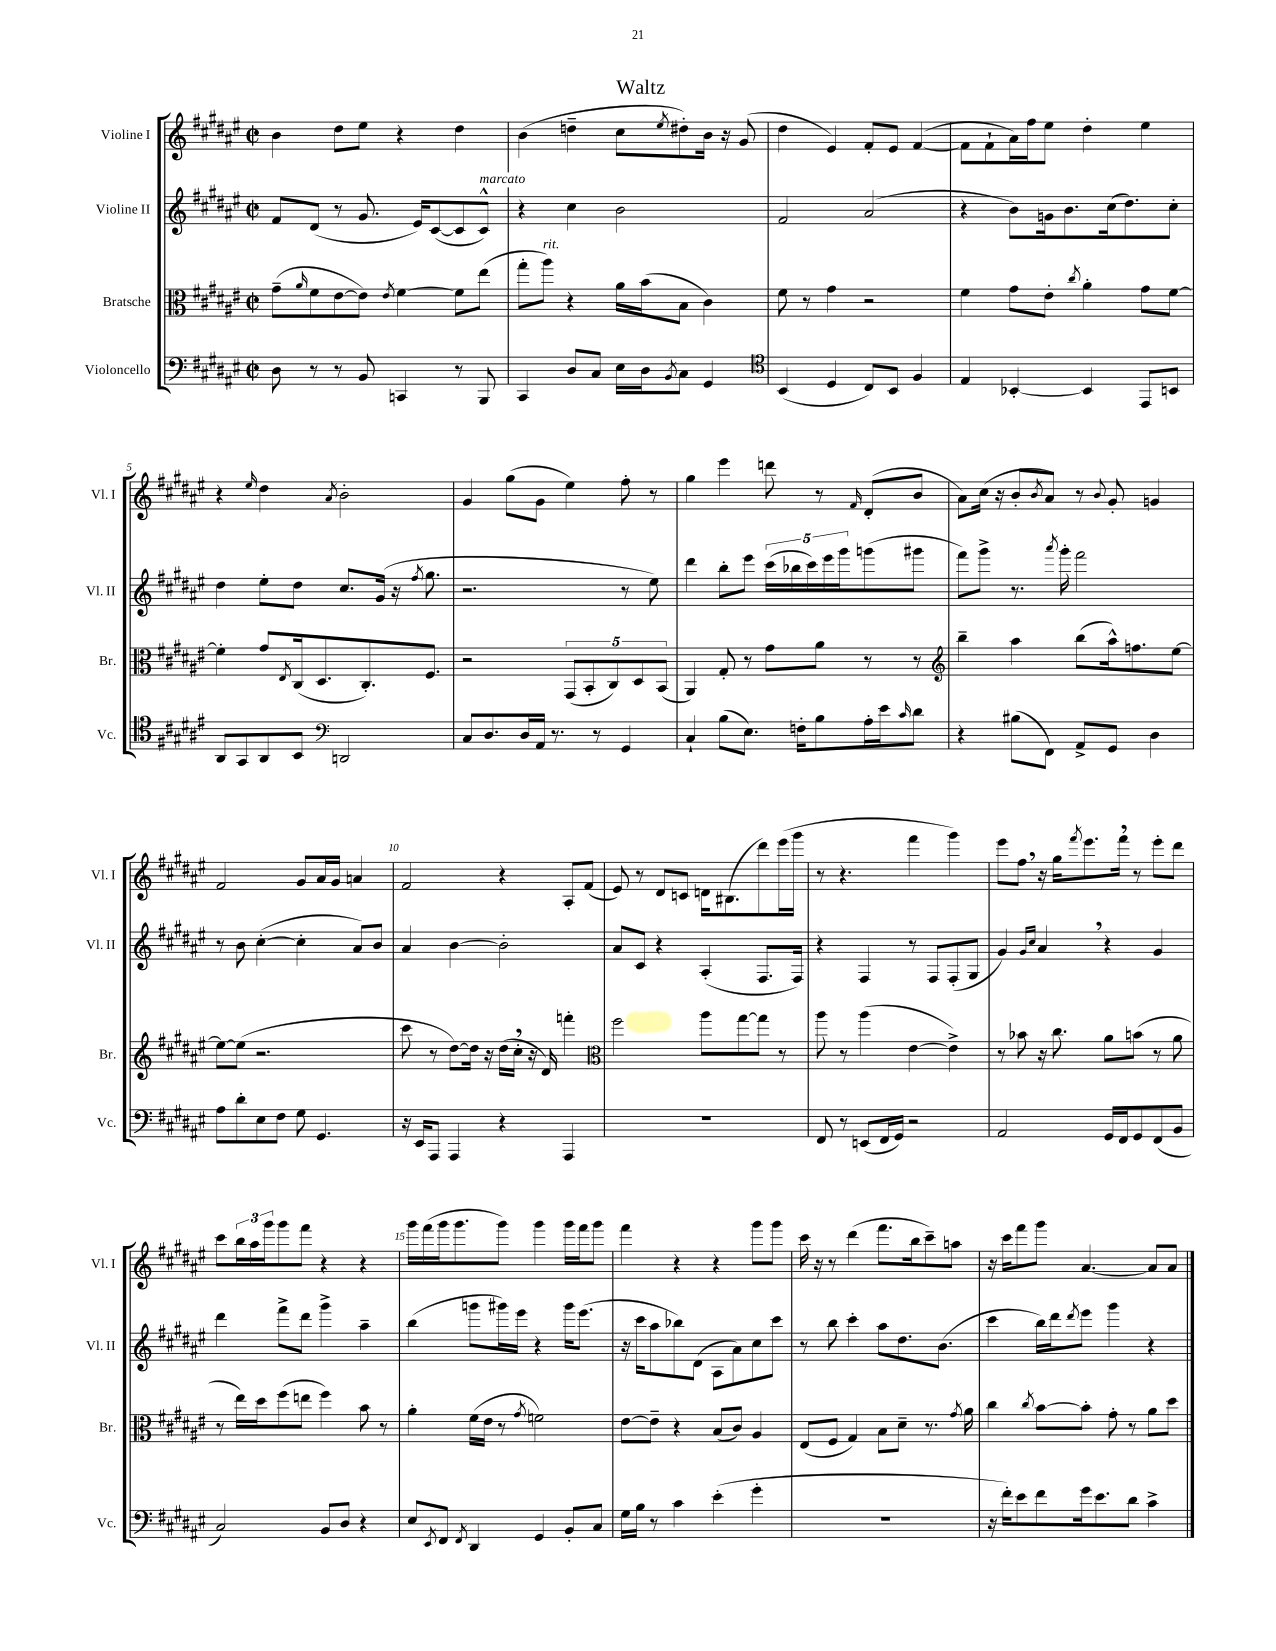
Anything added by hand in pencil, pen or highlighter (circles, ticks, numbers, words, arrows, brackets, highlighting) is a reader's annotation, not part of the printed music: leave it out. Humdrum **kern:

**kern	**kern	**kern	**kern
*part4	*part3	*part2	*part1
*staff4	*staff3	*staff2	*staff1
*I"Violoncello	*I"Bratsche	*I"Violine II	*I"Violine I
*I'Vc.	*I'Br.	*I'Vl. II	*I'Vl. I
*clefF4	*clefC3	*clefG2	*clefG2
*k[f#c#g#d#a#e#]	*k[f#c#g#d#a#e#]	*k[f#c#g#d#a#e#]	*k[f#c#g#d#a#e#]
*M2/2	*M2/2	*M2/2	*M2/2
*met(c|)	*met(c|)	*met(c|)	*met(c|)
=1	=1	=1	=1
8D#\	(8g#~\L	8f#/L	4b\
.	16qqa#/	.	.
8r	8f#\	(8d#/J	.
8r	[8e#\	8r	8dd#\L
8BB/	8e#\J])	8.g#/	8ee#\J
.	8qe#/	.	.
4CCn/	[4f#\	.	4r
.	.	16e#/KL)	.
.	.	([8c#/	.
8r	8f#\L]	8c#/]	4dd#\
!	!	!LO:TX:a:i:t=marcato	!
8BBB/	(8ee#\J	8c#^^/J)	.
=2	=2	=2	=2
4CC#/	8gg#'\L	4r	(4b\
!	!LO:TX:a:i:t=rit.	!	!
.	8aa#\J)	.	.
8D#/L	4r	4cc#\	4ddn~\
8C#/J	.	.	.
16E#\LL	16a#\LL	2b\	8cc#\L
16D#\J	(16b\J	.	.
8qBB/	.	.	8qee#/
8C#\J	8B\J	.	8dd#X'\)
4GG#/	4c#\)	.	16b\Jk
.	.	.	16r
.	.	.	(8g#/
=3	=3	=3	=3
*clefC4	*	*	*
(4BB/	8f#\	2f#/	4dd#\
.	8r	.	.
4D#/	4g#\	.	4e#/)
8C#/L)	2r	(2a#/	8f#'/L
8BB/J	.	.	8e#/J
4F#/	.	.	([4f#/
=4	=4	=4	=4
4E#/	4f#\	4r	8f#\L]
.	.	.	8f#`\
[4BB-X'/	8g#\L	8b\L)	16a#\L)
.	.	.	16ff#\J
.	8e#'\J	16gn\k	8ee#\J
.	.	8.b\	.
.	8qcc#/	.	.
4BB-/]	4a#'\	.	4dd#'\
.	.	(16cc#\k	.
.	.	8.dd#\)	.
8EE#/L	8g#\L	.	4ee#\
8BBn/J	[8f#\J	8cc#'\J	.
!!LO:LB:g=z
=5	=5	=5	=5
8AA#/L	4f#'\]	4dd#\	4r
8GG#/	.	.	.
.	.	.	16qqee#/
8AA#/	8g#/L	8ee#'\L	4dd#\
.	8qE#/	.	.
8BB/J	(16C#/k	8dd#\J	.
.	8.D#/	.	.
*clefF4	*	*	*
.	.	.	8qa#/
2DDn/	.	8.cc#/L	2b'\
.	8.C#'/)	.	.
.	.	(16g#/Jk	.
.	.	16r	.
.	.	8qff#/	.
.	8.F#/J	8.gg#\	.
=6	=6	=6	=6
8C#/L	2r	2.r	4g#/
8.D#/	.	.	.
.	.	.	(8gg#\L
16D#/L	.	.	.
16AA#/JJ	.	.	8g#\J
8.r	.	.	.
.	(10GG#/L	.	4ee#\)
.	10BB'/	.	.
8r	.	.	.
.	10C#/)	.	.
4GG#/	.	8r	8ff#'\
.	10D#/	.	.
.	.	8ee#\)	8r
.	(10BB/J	.	.
=7	=7	=7	=7
4C#`/	4AA#/)	4ddd#\	4gg#\
(8B\L	8G#'/	8bb'\L	4eee#\
8.E#\J)	8r	8eee#\J	.
.	8g#\L	(20ccc#\LL	8dddn\
.	.	20bb-X\	.
16Fn'\KL	.	.	.
.	.	20ccc#\)	.
8B\	8a#\J	.	8r
.	.	20eee#\	.
.	.	20ggg#\J	.
.	.	.	16qqf#/
16A#'\L	8r	(8gggn\	(8d#'/L
16e#\J	.	.	.
16qqc#/	.	.	.
8d#\J	8r	8ggg#X\J	8b/J
=8	=8	=8	=8
*	*clefG2	*	*
4r	4bb~\	8fff#\L)	8a#\L)
.	.	8ggg#^\J	(16cc#\Jk
.	.	.	16r
(8B#X\L	4aa#\	8.r	8b'/L
.	.	.	8qb/
8FF#\J)	.	.	8a#/J)
.	.	8qaaa#/	.
.	.	16ggg#'\	.
8AA#^/L	(8bb\L	2fff#\	8r
.	.	.	8qqb/
8GG#/J	16aa#^^\k)	.	8g#'/
.	8.ffn\	.	.
4D#\	.	.	4gn/
.	[8ee#\J	.	.
!!LO:LB:g=z
=9	=9	=9	=9
8A#\L	8ee#\L_	8r	2f#/
8d#'\	(8ee#\J]	8b\	.
8E#\	2.r	([4cc#'\	.
8F#\J	.	.	.
8G#\	.	4cc#'\]	8g#/L
4.GG#/	.	.	16a#/L
.	.	.	16g#/JJ
.	.	8a#/L)	4an/
.	.	8b/J	.
=10	=10	=10	=10
16r	8ccc#\	4a#/	2f#/
16EE#/KL	.	.	.
8AAA#/J	8r	.	.
4AAA#/	[8dd#\L)	[4b\	.
.	16dd#\Jk]	.	.
.	16r	.	.
4r	(16dd#\LL	2b'\]	4r
.	16cc#',\JJ	.	.
.	16r	.	.
.	16d#/)	.	.
4AAA#/	4fffn'\	.	8A#'/L
.	.	.	(8f#/J
=11	=11	=11	=11
*	*clefC3	*	*
1r	2ff#\	8a#/L	8e#/)
.	.	8c#/J	8r
.	.	4r	8d#/L
.	.	.	8cn/J
.	8aa#\L	(4A#'/	16dn\KL
.	.	.	(8.B#X\
.	[8gg#\	.	.
.	8gg#\J]	8.F#/L	8ddd#\)
.	8r	.	(16eee#\L
.	.	16F#/Jk)	16ggg#\JJ
=12	=12	=12	=12
8FF#/	8aa#\	4r	8r
8r	8r	.	4.r
(8EEn/L	(4aa#\	4F#/	.
16FF#/L	.	.	.
16GG#/JJ)	.	.	.
2r	[4e#\	8r	4fff#\
.	.	8F#/L	.
.	4e#^\])	(8F#'/	4ggg#\)
.	.	8G#/J	.
=13	=13	=13	=13
2AA#/	8r	4g#/)	8eee#\L
.	8b-X\	.	8ff#,\J
.	.	16qqg#/LL	.
.	.	16qqcc#/JJ	.
.	16r	4a#,/	16r
.	8.cc#\	.	16gg#\KL
.	.	.	8qfff#/
.	.	.	8.eee#\
16GG#/LL	8a#\L	4r	.
16FF#/J	.	.	16fff#,\Jk
8GG#/	(8bn\J	.	8r
(8FF#/	8r	4g#/	8eee#'\L
8BB/J	8a#\	.	8ddd#\J
!!LO:LB:g=z
=14	=14	=14	=14
2C#/)	8r	4ddd#\	8ccc#\L
.	16ee#\LL)	.	24bb\L
.	.	.	24aa#\
.	16dd#\J	.	.
.	.	.	24ggg#\J
.	(8ff#\	8fff#^\L	8ggg#\
.	8een\J	8ddd#\J	8fff#\J
8BB/L	4ff#\)	4ggg#^\	4r
8D#/J	.	.	.
4r	8b\	4aa#~\	4r
.	8r	.	.
=15	=15	=15	=15
8E#/L	4a#'\	(4bb\	16ggg#\LL
.	.	.	(16fff#\
8qEE#/	.	.	.
8FF#/J	.	.	16ggg#\J
.	.	.	8.ggg#\
8qFF#/	.	.	.
4DD#/	(16f#\LL	8gggn\L	.
.	16e#\JJ	.	.
.	8r	16ggg#X\L)	8ggg#\J)
.	.	16eee#\JJ	.
.	8qg#/	.	.
4GG#/	2fn\)	4r	4ggg#\
8BB'/L	.	16ggg#\KL	16ggg#\LL
.	.	(8.eee#\J	16fff#\J
8C#/J	.	.	8ggg#\J
=16	=16	=16	=16
16G#\LL	[8e#\L	16r	4fff#\
16B\JJ	.	16ccc#\KL	.
8r	8e#~\J]	8aa#\	.
4c#\	4r	8bb-X\)	4r
.	.	(8d#\J	.
(4e#'\	(8B/L	8A#\L	4r
.	8c#/J)	8a#\)	.
4g#'\	4A#/	8cc#\	8ggg#\L
.	.	8ccc#\J	8ggg#\J
=17	=17	=17	=17
1r	(8E#/L	8r	16ccc#\
.	.	.	16r
.	8F#/J	8bb\	8r
.	4G#/)	4ccc#'\	(4ddd#\
.	8B\L	8aa#\L	8.fff#\L
.	8d#~\J	8.dd#\	.
.	.	.	16bb\k
.	8.r	.	8ccc#~\)
.	.	(8.b\J	.
.	.	.	8aan\J
.	8qg#/	.	.
.	16a#\	.	.
=18	=18	=18	=18
16r	4cc#\	4ccc#\	16r
16f#'\KL)	.	.	16ccc#\KL
8e#\	.	.	8fff#\
.	8qcc#/	.	.
8f#\	[8b\L	16bb\LL)	8ggg#\J
.	.	16ddd#\J	.
.	.	8qddd#/	.
16g#\k	8b'\J]	8eee#\J	[4.a#/
8.e#\	.	.	.
.	8g#'\	4ggg#\	.
8d#\J	8r	.	.
4c#^\	8a#\L	4r	8a#/L]
.	8dd#\J	.	8a#/J
==	==	==	==
*-	*-	*-	*-
